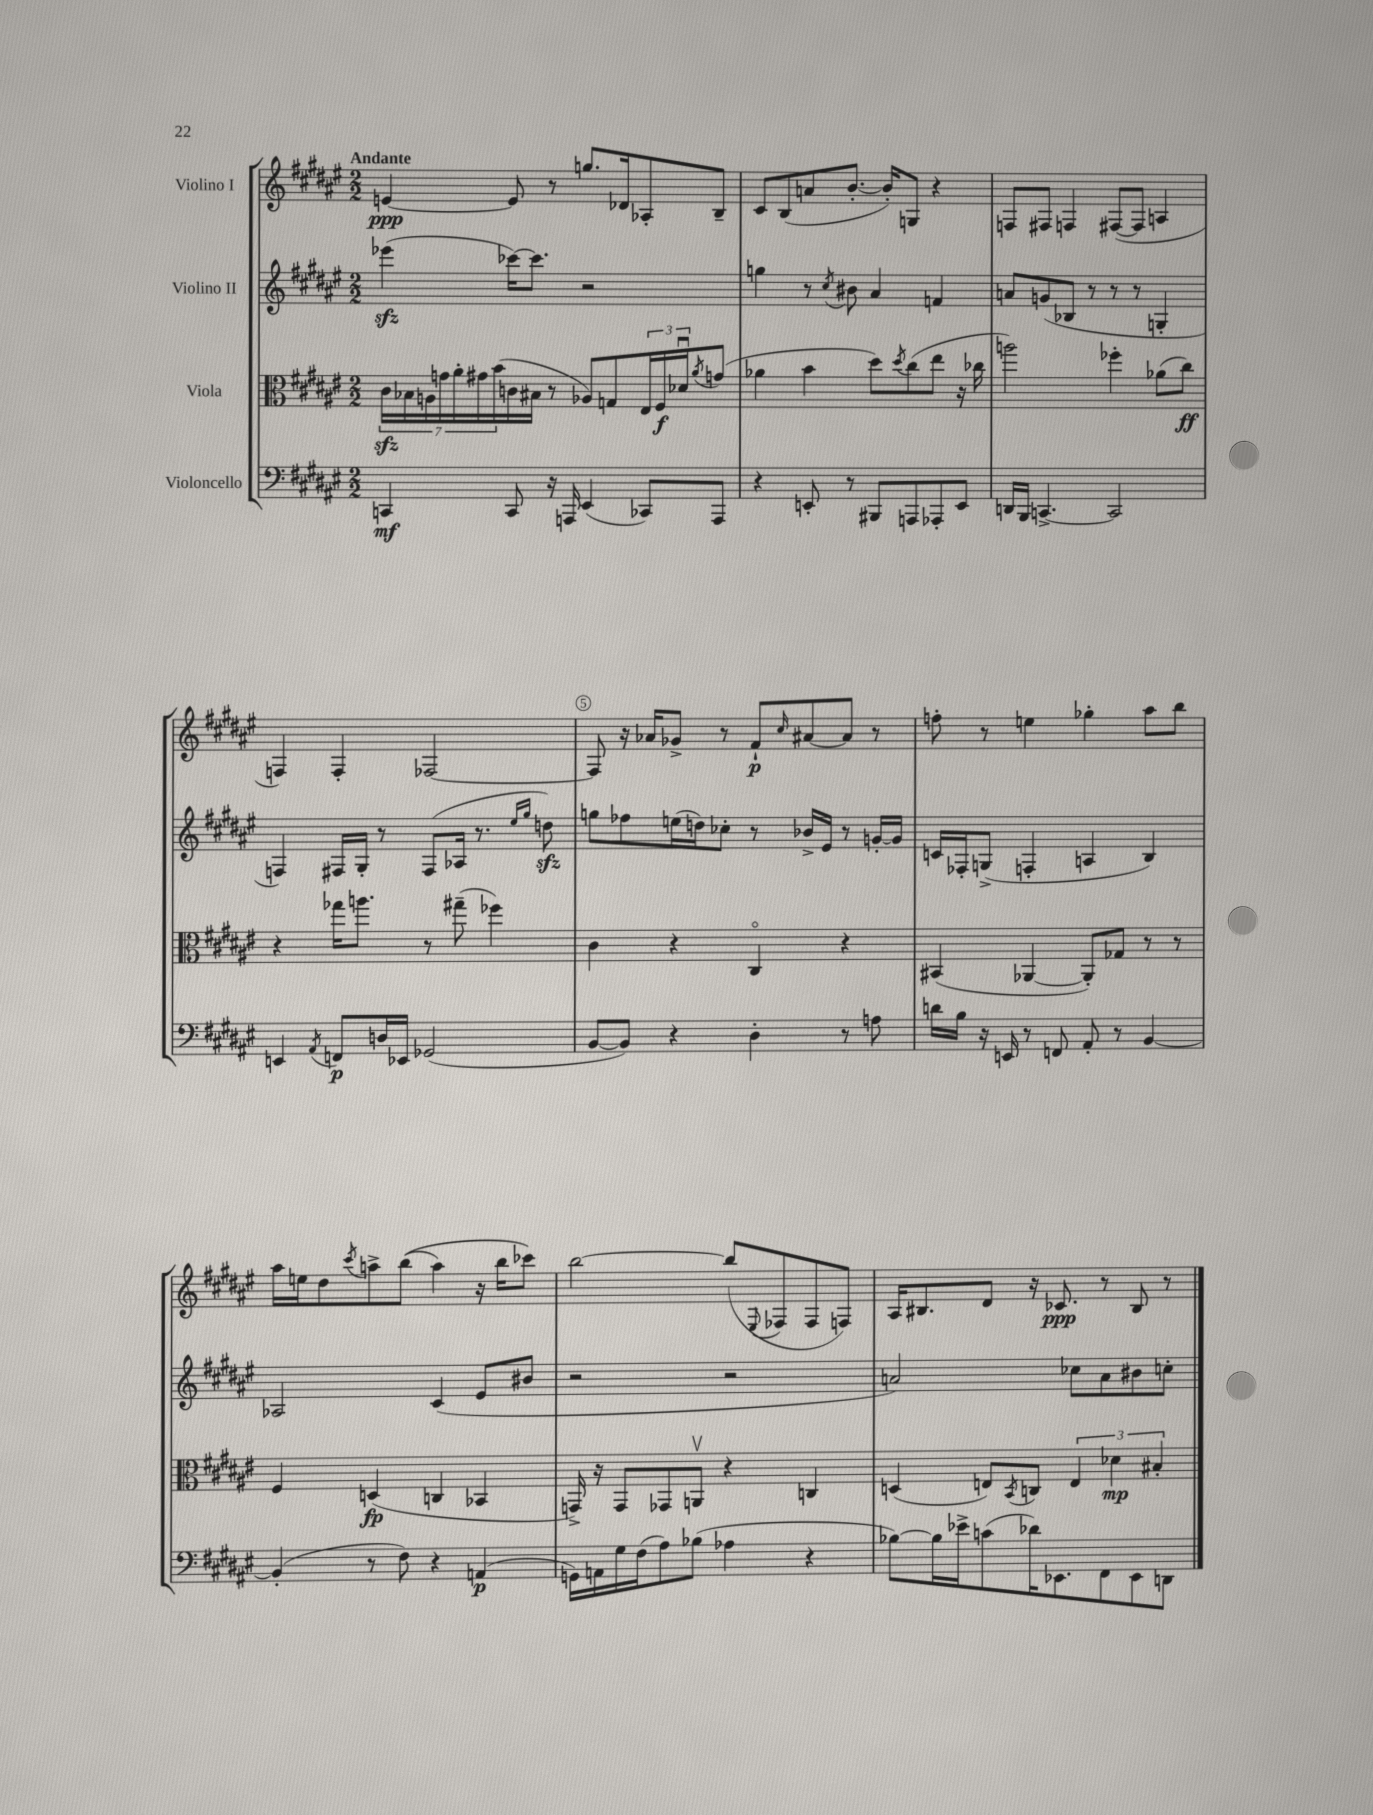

**kern	**kern	**kern	**kern
*staff4	*staff3	*staff2	*staff1
*clefF4	*clefC3	*clefG2	*clefG2
*k[f#c#g#d#a#e#]	*k[f#c#g#d#a#e#]	*k[f#c#g#d#a#e#]	*k[f#c#g#d#a#e#]
*M2/2	*M2/2	*M2/2	*M2/2
4CC	28c#	(4eee-	[4e
.	28B-	.	.
.	28A	.	.
.	28g	.	.
.	28a#'	.	.
.	28g#	.	.
.	(28b	.	.
8CC	16c	[16ccc-)	8e]
.	16B#	8.ccc-]	.
16r	8r	.	8r
16AAA	.	.	.
(4EE#	8A-)	2r	8.gg
.	8G	.	.
.	.	.	16d-
8CC-)	24E#	.	8A-'
.	24F#	.	.
.	24d-u	.	.
.	8qa#	.	.
8AAA	(8g	.	8B~
=	=	=	=
4r	4a-	4gg	8c#
.	.	.	(8B
8EE'	4b	8r	8a
.	.	8qcc#	.
8r	.	8b#	[8.b'
8BBB#	8dd#)	4a#	.
.	.	.	16b'])
.	8qdd#	.	.
8AAA	(8cc#	.	8G
8AAA-'	8ee#	4f	4r
8EE	16r	.	.
.	16cc-	.	.
=	=	=	=
16DD	2aa)	8a	8F
16BBB	.	.	.
[4.CC^	.	(8g	8F#
.	.	8B-	4F
.	.	8r	.
2CC]	4ff-'	8r	([8F#
.	.	8r	8F#]
.	(8a-	4G'	4A
.	8cc#)	.	.
=	=	=	=
4EE	4r	4F)	4F)
8qAA#	.	.	.
8FF	16gg-	16F#	4F'
.	8.aa	16G#'	.
16D	.	8r	.
16EE-	.	.	.
(2GG-	8r	(8F#	[2F-
.	(8gg#~	16A-	.
.	.	8.r	.
.	4ff-)	.	.
.	.	16qqee#	.
.	.	16qqgg#	.
.	.	8dd)	.
=	=	=	=
[8BB	4c#	8gg	8F-]
8BB])	.	8ff-	16r
.	.	.	16a-
4r	4r	(16ee	8g-^
.	.	16dd)	.
.	.	8cc-'	8r
4D#'	4C#o	8r	8f#`
.	.	.	16qqcc#
.	.	16b-^	[8a#
.	.	16e#	.
8r	4r	8r	8a#]
8A	.	[16g'	8r
.	.	16g]	.
=	=	=	=
16d	(4BB#	16c	8ff'
16B	.	16F-'	.
16r	.	(8G^	8r
16EE	.	.	.
8r	[4AA-	4F'	4ee
8FF	.	.	.
8AA#'	8AA-'])	4A	4gg-'
8r	8G-	.	.
[4BB	8r	4B)	8aa#
.	8r	.	8bb
=	=	=	=
(4BB']	4F#	2A-	16aa#
.	.	.	16ee
.	.	.	8dd#
.	.	.	8qccc#
8r	(4D	.	8aa^
8F#)	.	.	&((8bb
4r	4C	(4c#	4aa)
(4AA	4BB-	8e#	16r
.	.	.	16bb
.	.	8b#	8ccc-&)
=	=	=	=
16GG)	16GG^)	2r	[2bb
16AA	16r	.	.
16G#	8GG	.	.
(16F#	.	.	.
8A#)	8GG-	.	.
(8B-	8AAv	.	.
4A-	4r	2r	(8bb]
.	.	.	8qqE#
.	.	.	8F-
4r	4C	.	8F-
.	.	.	8F)
=	=	=	=
[8B-)	(4D	2a)	16A#
.	.	.	8.B#
16B-]	.	.	.
16e-^	.	.	.
(8c	8E)	.	8d#
.	8qBB	.	.
16d-)	8C	.	16r
8.EE-	.	.	8.c-
.	6E	8cc-	.
8FF#	.	8a	8r
.	6d-	.	.
8EE-	.	8b#	8B#
.	6B#'	.	.
8DD	.	8cc'	8r
==	==	==	==
*-	*-	*-	*-
